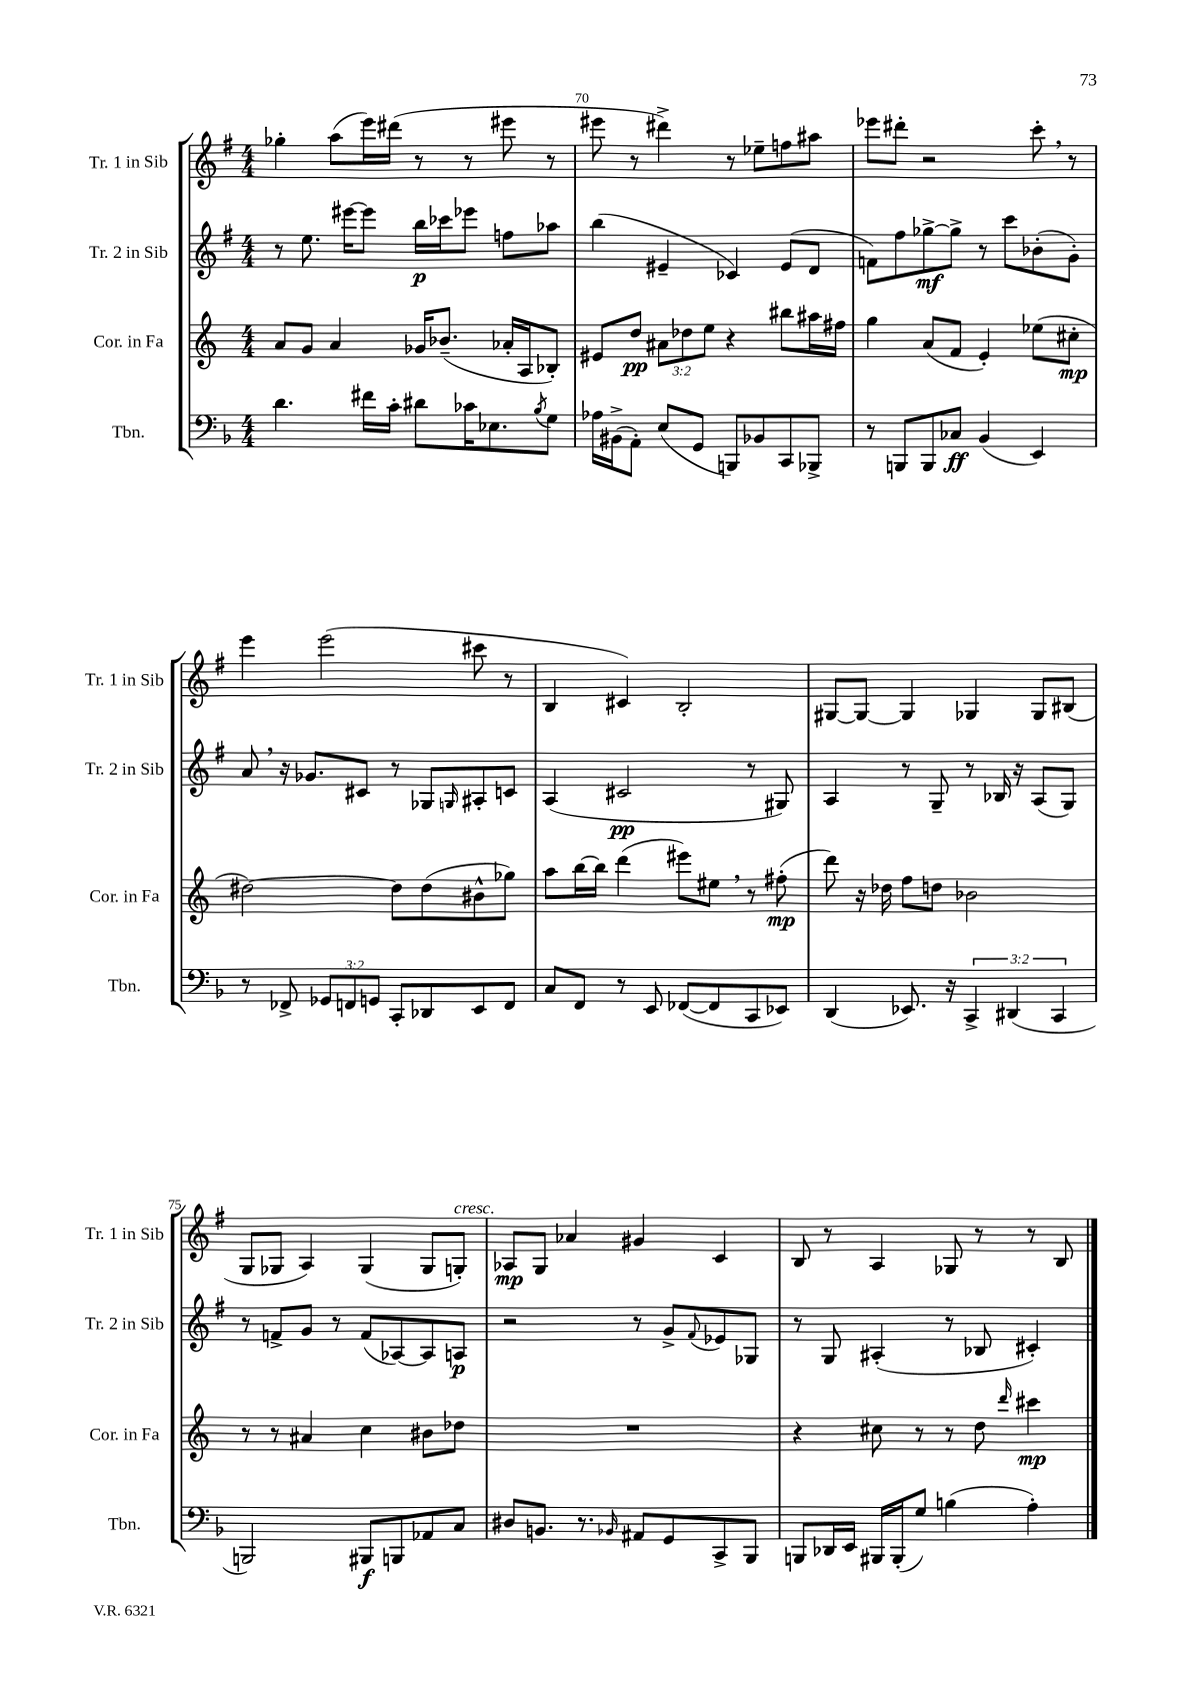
<<
\new StaffGroup <<
\new Staff = "s0" \with { instrumentName = "Tr. 1 in Sib" shortInstrumentName = "Tr. 1 in Sib" } {
    \clef treble \key g \major \numericTimeSignature \time 4/4
    ges''4-. a''8( e'''16) dis'''16( r8 r8 eis'''8 r8 |
    eis'''8 r8 dis'''4->) r8 ees''8-- f''8 ais''8 |
    ees'''8 dis'''8-. r2 c'''8-. \breathe r8 |
    e'''4 e'''2( cis'''8 r8 |
    b4 cis'4) b2-. |
    gis8~ gis8~ gis4 ges4 ges8 bis8( |
    g8 ges8 a4) ges4( ges8 g8-.^\markup { \italic "cresc." }) |
    aes8\mp g8 aes'4 gis'4 c'4 |
    b8 r8 a4 ges8 r8 r8 b8 \bar "|." |
}
\new Staff = "s1" \with { instrumentName = "Tr. 2 in Sib" shortInstrumentName = "Tr. 2 in Sib" } {
    \clef treble \key g \major \numericTimeSignature \time 4/4
    r8 e''8. eis'''16~ eis'''8 b''16\p ces'''16 ees'''8 f''8 aes''8 |
    b''4( eis'4-- ces'4) eis'8( d'8 |
    f'8) fis''8 ges''8~->\mf ges''8-> r8 c'''8 bes'8-.( g'8-.) |
    a'8 \breathe r16 ges'8. cis'8 r8 ges8 \grace { g16 } ais8-. c'8 |
    a4( cis'2\pp r8 gis8) |
    a4 r8 g8-- r8 bes16 r16 a8( g8) |
    r8 f'8-> g'8 r8 f'8( aes8~) aes8 a8\p |
    r2 r8 g'8-> \appoggiatura { fis'8 } ees'8 ges8 |
    r8 g8 ais4-.( r8 bes8 cis'4-.) \bar "|." |
}
\new Staff = "s2" \with { instrumentName = "Cor. in Fa" shortInstrumentName = "Cor. in Fa" } {
    \clef treble \key c \major \numericTimeSignature \time 4/4 \override Staff.TupletNumber.text = #tuplet-number::calc-fraction-text
    a'8 g'8 a'4 ges'16 bes'8.--( aes'16-. a16 bes8-.) |
    eis'8 d''8\pp \tuplet 3/2 { ais'8 des''8 e''8 } r4 bis''8 ais''16 fis''16 |
    g''4 a'8( f'8 e'4-.) ees''8( cis''8-.\mp |
    dis''2~) dis''8 dis''8( bis'8-^ ges''8) |
    a''8 b''16~ b''16 d'''4( eis'''8) eis''8 \breathe r8 fis''8-.\mp( |
    d'''8) r16 des''16 f''8 d''8 bes'2 |
    r8 r8 ais'4 c''4 bis'8 des''8 |
    R1 |
    r4 cis''8 r8 r8 d''8 \grace { d'''16 } cis'''4\mp \bar "|." |
}
\new Staff = "s3" \with { instrumentName = "Tbn." shortInstrumentName = "Tbn." } {
    \clef bass \key f \major \numericTimeSignature \time 4/4 \override Staff.TupletNumber.text = #tuplet-number::calc-fraction-text
    d'4. fis'16 c'16-. dis'8 ces'16 ees8. \acciaccatura { bes8 } g8 |
    aes16 bis,16->( a,8-.) e8( g,8 b,,8) bes,8 c,8 bes,,8-> |
    r8 b,,8 b,,8 ces8\ff bes,4( e,4) |
    r8 fes,8-> \tuplet 3/2 { ges,8 f,8 g,8 } c,8-. des,8 e,8 f,8 |
    c8 f,8 r8 e,8 fes,8~( fes,8 c,8 ees,8) |
    d,4( ees,8.) r16 \tuplet 3/2 { c,4-> dis,4( c,4 } |
    b,,2) bis,,8\f b,,8 aes,8 c8 |
    dis8 b,8. r8. \grace { bes,16 } ais,8 g,8 c,8-> bes,,8 |
    b,,8 des,16 e,16 bis,,16 bis,,16-.( g8) b4( a4-.) \bar "|." |
}
>>
>>
\layout { \context { \Score currentBarNumber = #69 \override BarNumber.break-visibility = ##(#f #t #t) barNumberVisibility = #(every-nth-bar-number-visible 5) } }
